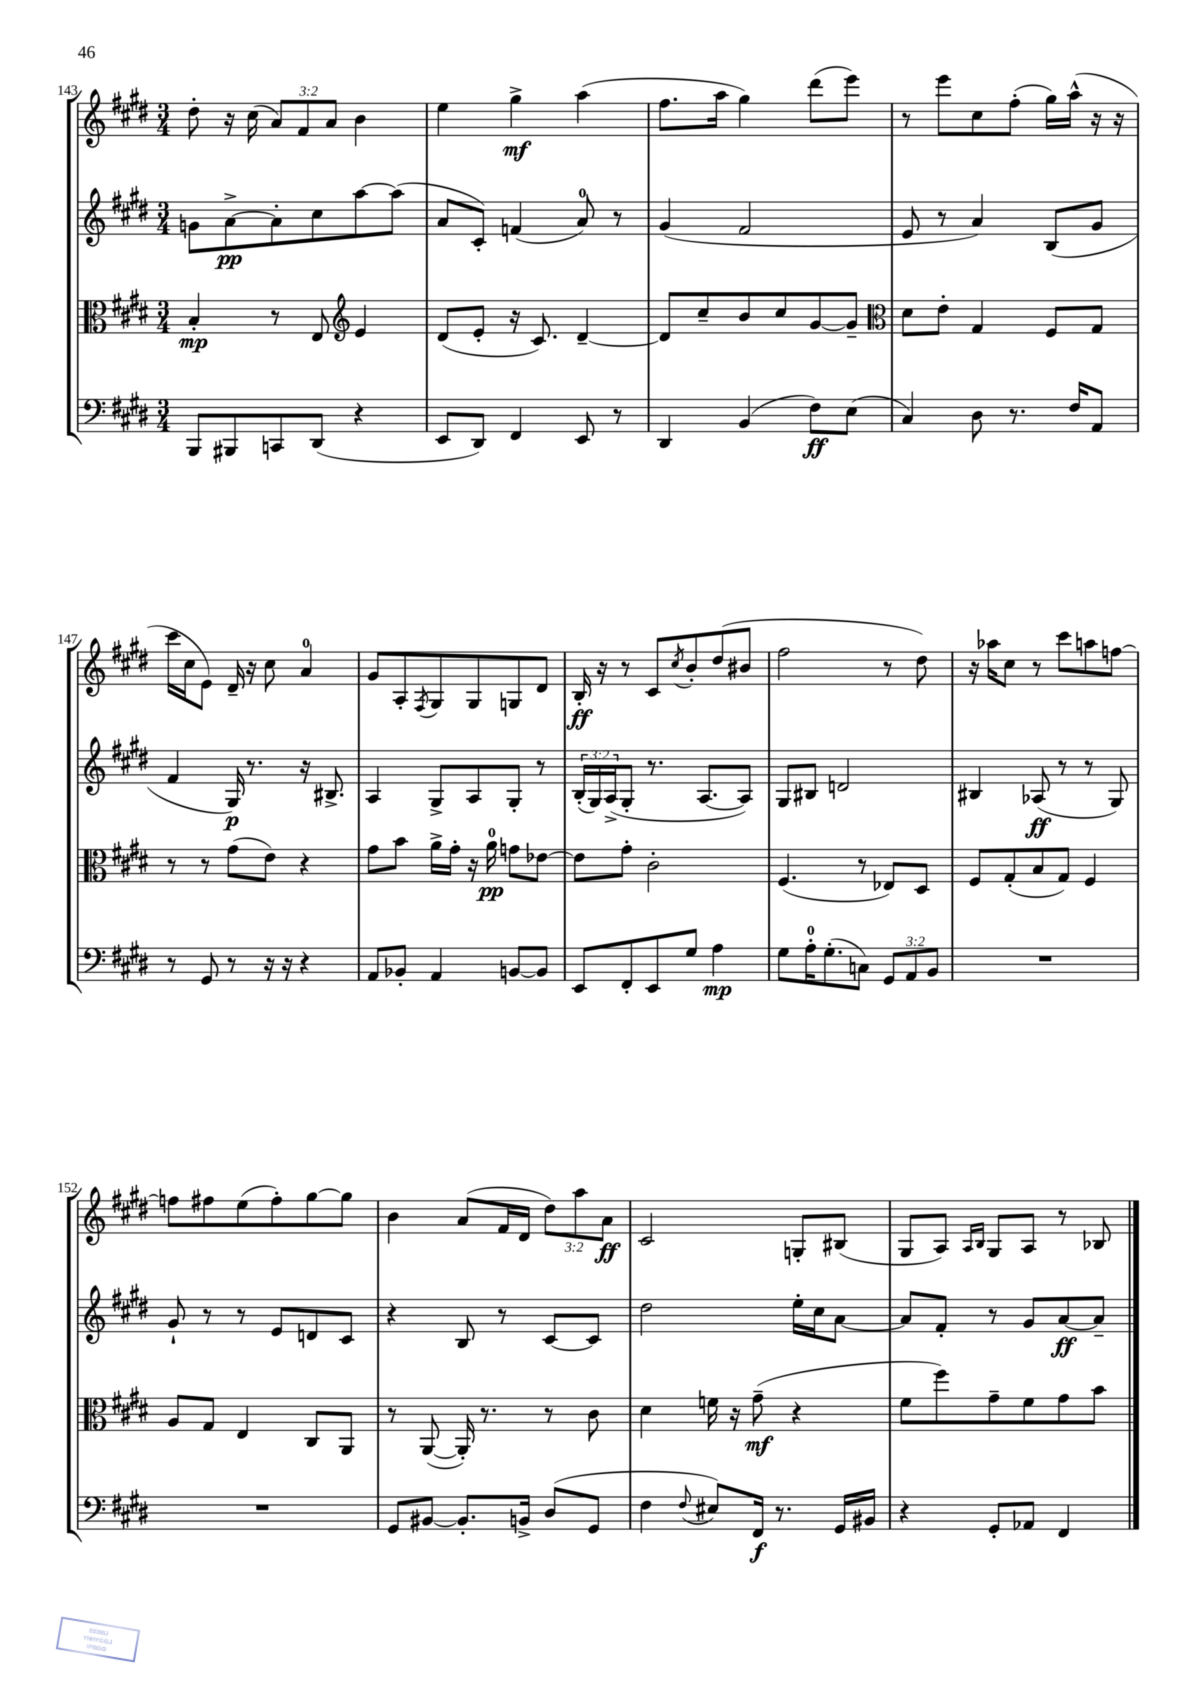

**kern	**kern	**kern	**kern
*staff4	*staff3	*staff2	*staff1
*clefF4	*clefC3	*clefG2	*clefG2
*k[f#c#g#d#]	*k[f#c#g#d#]	*k[f#c#g#d#]	*k[f#c#g#d#]
*M3/4	*M3/4	*M3/4	*M3/4
8BBB	4B'	8g	8dd#'
8BBB#	.	[8a^	16r
.	.	.	(16cc#
8CC	8r	8a']	12a)
.	.	.	12f#
(8DD#	8E	8cc#	.
.	.	.	12a
*	*clefG2	*	*
4r	4e	[8aa	4b
.	.	(8aa]	.
=	=	=	=
8EE	(8d#	8a	4ee
8DD#)	8e'	8c#')	.
4FF#	16r	(4f	4gg#^
.	8.c#)	.	.
8EE	[4d#~	8a)	(4aa
8r	.	8r	.
=	=	=	=
4DD#	8d#]	(4g#	8.ff#
.	8cc#~	.	.
.	.	.	16aa
(4BB	8b	2f#	4gg#)
.	8cc#	.	.
8F#)	[8g#	.	(8ddd#
(8E	8g#~]	.	8eee)
=	=	=	=
*	*clefC3	*	*
4C#)	8d#	8e	8r
.	8e'	8r	8eee
8D#	4G#	4a)	8cc#
8.r	.	.	(8ff#'
.	8F#	(8B	16gg#)
16F#	.	.	(16aa^^
8AA	8G#	8g#	16r
.	.	.	16r
=	=	=	=
8r	8r	4f#	16ccc#
.	.	.	16cc#
8GG#	8r	.	8e)
8r	(8g#	16G#)	16d#~
.	.	8.r	16r
16r	8e)	.	8cc#
16r	.	.	.
4r	4r	16r	4a
.	.	8.B#^	.
=	=	=	=
8AA	8g#	4A	8g#
8BB-'	8b	.	8A'
.	.	.	8qF#
4AA	16a^	8G#^	8G#
.	16g#'	.	.
.	16r	8A	8G#
.	16a	.	.
[8BB	8g	8G#'	8G
8BB]	[8e-	8r	8d#
=	=	=	=
8EE	8e-]	(24B'	16B'
.	.	24G#)	.
.	.	.	16r
.	.	(24A^	.
8FF#'	8g#'	8G#'	8r
8EE	2c#'	8.r	8c#
.	.	.	8qcc#
8G#	.	.	8b'
.	.	[8.A	.
4A	.	.	(8dd#
.	.	8A])	8b#
=	=	=	=
8G#	(4.F#	8G#	2ff#
16A'	.	8B#	.
(8.G#'	.	.	.
.	.	2d	.
8C)	8r	.	.
12GG#	8E-)	.	8r
12AA	.	.	.
.	8D#	.	8dd#)
12BB	.	.	.
=	=	=	=
2.r	8F#	4B#	16r
.	.	.	16aa-
.	(8G#'	.	8cc#
.	8B	(8A-	8r
.	8G#)	8r	8ccc#
.	4F#	8r	8aa
.	.	8G#)	[8ff
=	=	=	=
2.r	8A	8g#`	8ff]
.	8G#	8r	8ff#
.	4E	8r	(8ee
.	.	8e	8ff#')
.	8C#	8d	[8gg#
.	8AA	8c#	8gg#]
=	=	=	=
8GG#	8r	4r	4b
[8BB#	([8AA	.	.
8.BB#']	16AA'])	8B	(8a
.	8.r	.	.
.	.	8r	16f#
16BB^	.	.	16d#
(8D#	8r	[8c#	12dd#)
.	.	.	12aa
8GG#	8c#	8c#]	.
.	.	.	12a
=	=	=	=
4F#	4d#	2dd#	2c#
8qqF#	.	.	.
8E#)	16f	.	.
.	16r	.	.
16FF#	(8g#~	.	.
8.r	.	.	.
.	4r	16ee'	8G'
.	.	16cc#	.
16GG#	.	[8a	(8B#
16BB#	.	.	.
=	=	=	=
4r	8f#	8a]	8G#
.	8ff#)	8f#'	8A)
.	.	.	16qqA
.	.	.	16qqB
8GG#'	8g#~	8r	8G#
8AA-	8f#	8g#	8A
4FF#	8g#	[8a	8r
.	8b	8a~]	8B-
==	==	==	==
*-	*-	*-	*-
